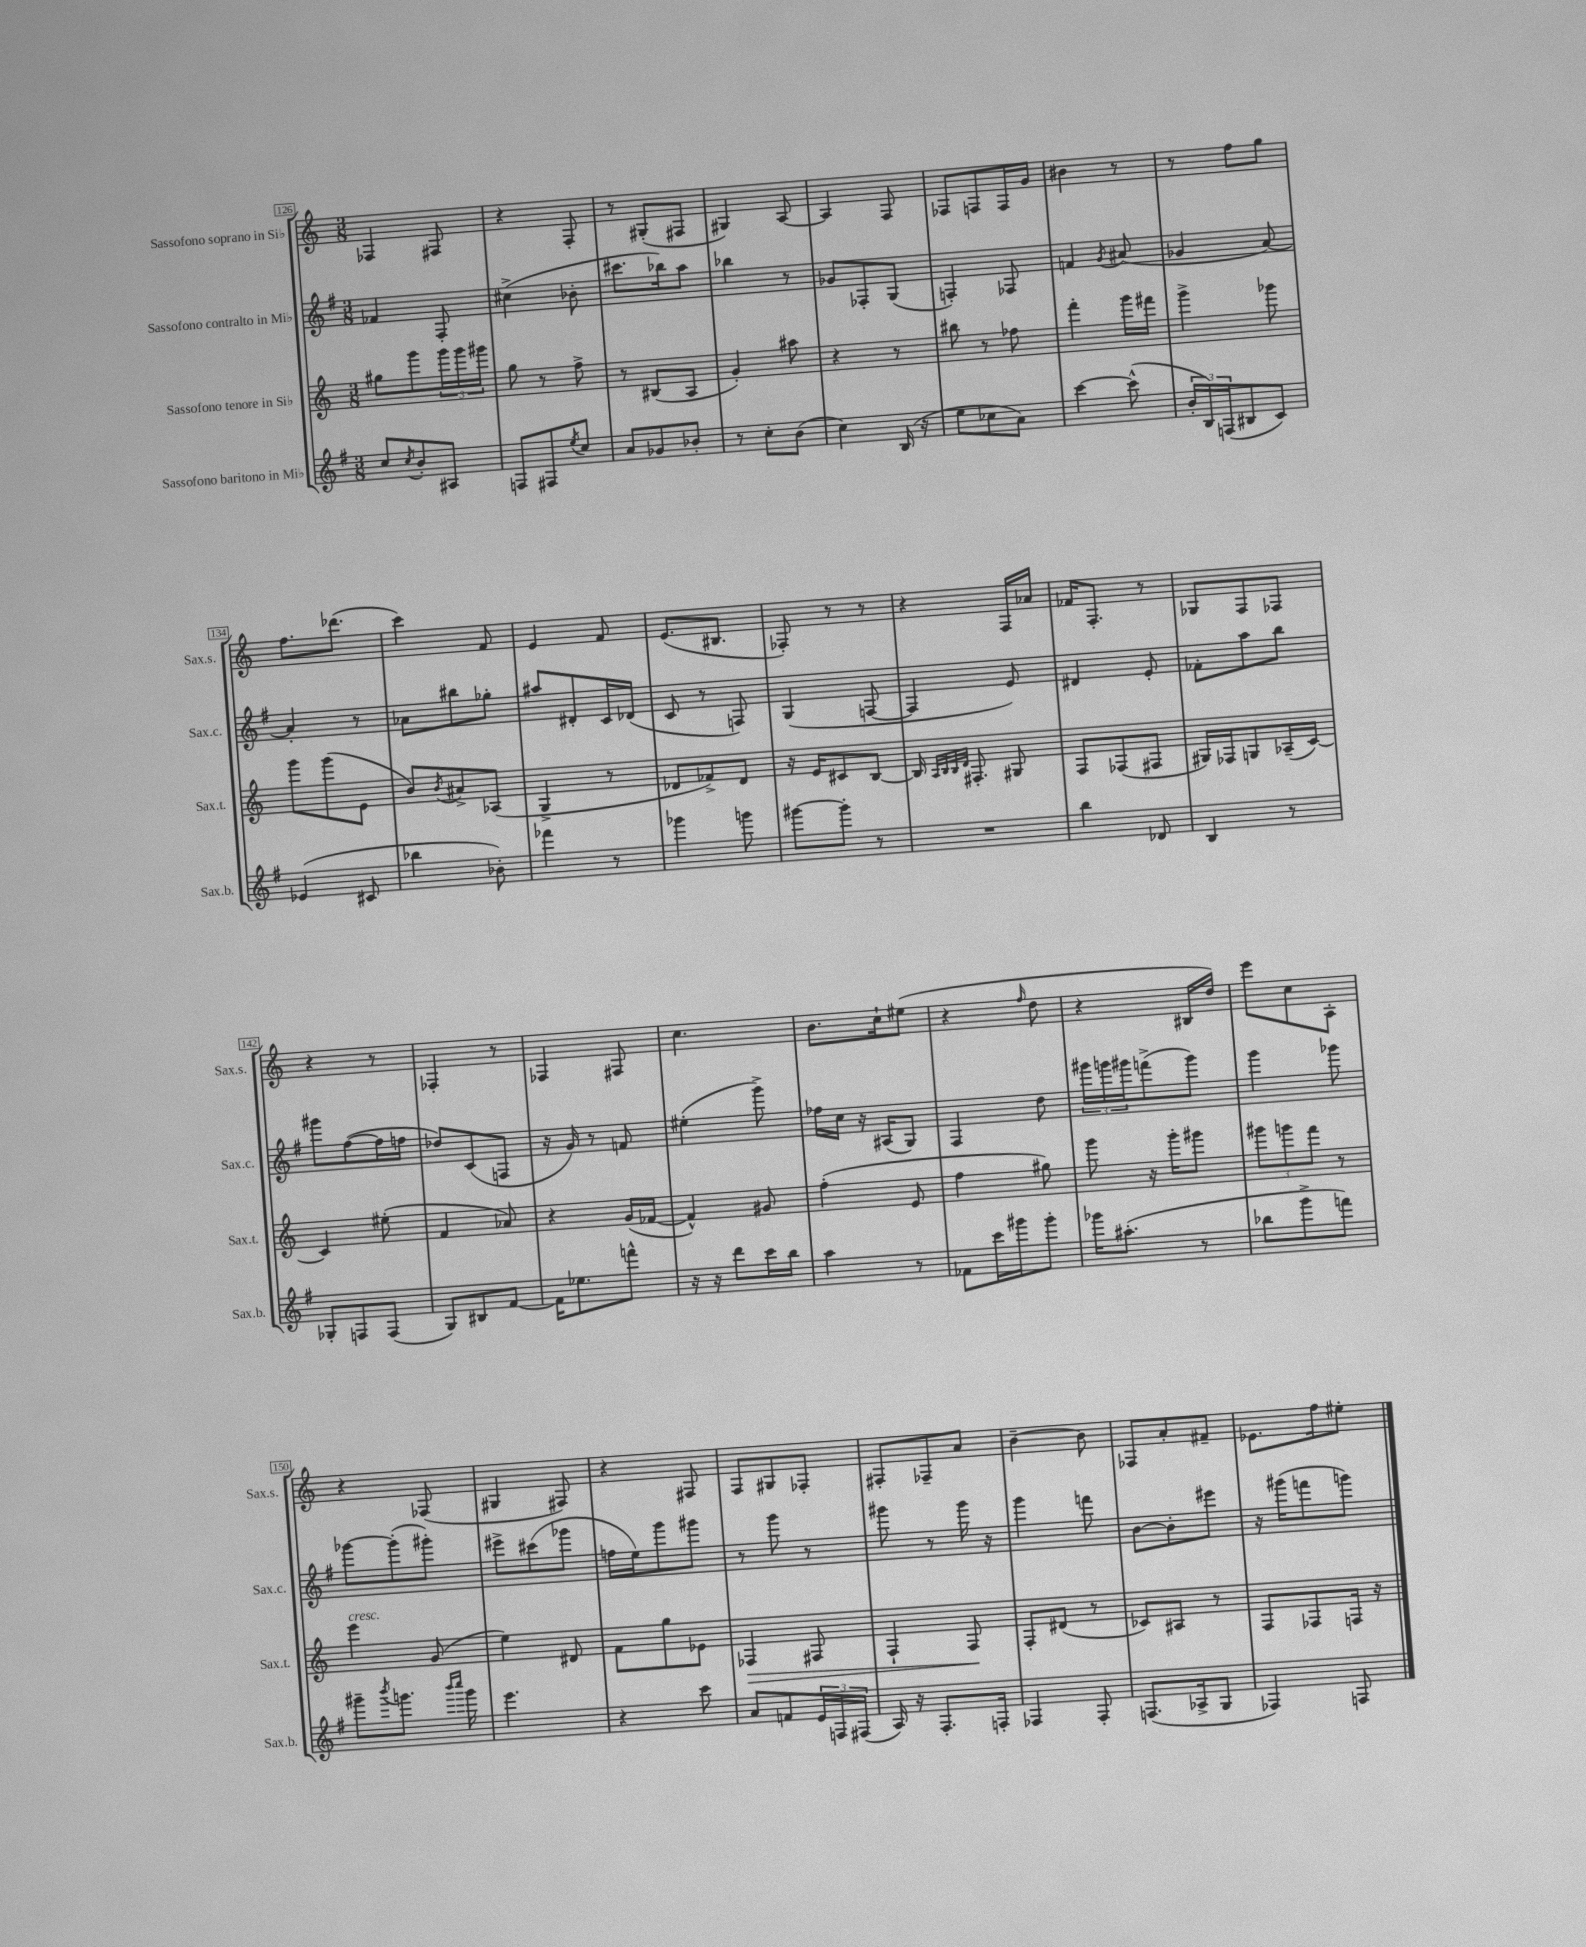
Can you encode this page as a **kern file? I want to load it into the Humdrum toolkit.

**kern	**kern	**kern	**kern
*staff4	*staff3	*staff2	*staff1
*clefG2	*clefG2	*clefG2	*clefG2
*k[f#]	*k[]	*k[f#]	*k[]
*M3/8	*M3/8	*M3/8	*M3/8
8cc	8gg#	4f-	4F-
8qcc	.	.	.
8b'	8ggg	.	.
8A#	24ggg	8F#'	8F#
.	24ggg	.	.
.	24ggg#	.	.
=	=	=	=
8F	8gg	(4cc#^	4r
8F#	8r	.	.
8qee	.	.	.
8cc	8ff^	8b-'	8F'
=	=	=	=
8a	8r	8.ccc#	8r
8g-	(8B#	.	(8G#'
.	.	16bb-)	.
8b-'	8A	8aa	8F#
=	=	=	=
8r	4g')	4bb-	4G#)
8cc'	.	.	.
(8b	8aa#	8r	[8A
=	=	=	=
4cc)	4r	8g-	4A]
.	.	8F-'	.
(16B	8r	(8G	8F
16r	.	.	.
=	=	=	=
8ee	8bb#	4F')	8F-
8cc-	8r	.	8F
8a)	8ff-	8F-	16F
.	.	.	16g
=	=	=	=
[4ccc	4fff'	4f	4b#
.	.	8qg	.
(8ccc^^]	16ggg	(8a#	8r
.	16fff#	.	.
=	=	=	=
24b'	4ggg^	4g-	8r
24B)	.	.	.
(24F	.	.	.
8B#	.	.	8ff
8c)	8ggg-	[8a)	8gg
=	=	=	=
(4e-	8ggg	4a']	8.ff
.	(8ggg	.	.
.	.	.	(8.ddd-
8c#	8e	8r	.
=	=	=	=
4bb-	8b)	8a-	4ccc)
.	8qb	.	.
.	8a#^	8bb#	.
8b-')	(8A-	8gg-'	8f
=	=	=	=
4fff-	4G^	8aa#	4e
.	.	8d#'	.
8r	8r	16c	8f
.	.	(16d-	.
=	=	=	=
4ggg-	8d-	8c	(8.e
.	8f-^)	8r	.
.	.	.	8.B#
8ggg	8d-	8F)	.
=	=	=	=
[8ggg#	16r	(4G	8F-')
.	16e	.	.
8ggg#']	8c#	.	8r
8r	[8B	[8F	8r
=	=	=	=
4.r	16B]	4F]	4r
.	32qqA	.	.
.	32qqB	.	.
.	32qqB	.	.
.	32qqd	.	.
.	8.F#'	.	.
.	8G#	8e)	16F
.	.	.	16a-
=	=	=	=
4bb	8F	4d#	16f-
.	.	.	8.F'
.	(8F-	.	.
8d-	8F#	8e'	8r
=	=	=	=
4B	16G#)	8f-'	8G-
.	16F-	.	.
.	8G	8aa	8F
8r	(16A-~	8bb	8F-
.	[16c)	.	.
=	=	=	=
8G-'	4c]	8ggg#	4r
8F	.	([8ff#	.
(8F	(8ee#'	16ff#]	8r
.	.	16ff	.
=	=	=	=
8G)	4f	8dd-)	4F-'
8B#	.	(8c	.
[8f#	8a-)	8F	8r
=	=	=	=
16f#]	4r	16r	4F-
8.ee-	.	16g)	.
.	.	8r	.
8fff^^	(16g	8f	8F#
.	[16f-	.	.
=	=	=	=
16r	4f-^^])	(4ee#'	4.cc
16r	.	.	.
8ddd	.	.	.
16ccc	8g#	8ggg^)	.
16bb	.	.	.
=	=	=	=
4aa	(4ff'	16ff-	8.b
.	.	16cc	.
.	.	16r	.
.	.	(16A#	16cc`
8r	8e	8G)	(8ee#
=	=	=	=
8f-	4ff	4F#	4r
16ccc	.	.	.
16ggg#	.	.	.
.	.	.	16qqff
8ggg#'	8gg#)	8dd	8dd
=	=	=	=
16ggg-	8ggg	24ggg#	4r
.	.	24ggg	.
(8.aa#'	.	.	.
.	.	24ggg#	.
.	16r	(8fff^	.
.	16ggg'	.	.
8r	8ggg#	8ggg#)	16B#
.	.	.	16dd)
=	=	=	=
8bb-	12ggg#	4ggg	8eee
.	12ggg	.	.
8ggg^	.	.	8cc
.	12fff	.	.
8fff)	8r	8ggg-	8A'
=	=	=	=
8ggg#~	4eee	[8ggg-	4r
8qbbb	.	.	.
8.ggg	.	(8ggg-']	.
.	(8g	8ggg#')	(8F-
16qqbbb	.	.	.
16qqcccc	.	.	.
16ggg	.	.	.
=	=	=	=
4.eee	4ee)	8eee#^	4G#
.	.	(8ccc#	.
.	8d#	8ggg-	8F#)
=	=	=	=
4r	8f	16ff	4r
.	.	16ee)	.
.	8gg	8ggg	.
8ccc	8e-	8ggg#	8F#
=	=	=	=
8a	4F-	8r	8F
8f	.	8ggg	8G#
24e	8F#	8r	8F-'
24F	.	.	.
(24F#	.	.	.
=	=	=	=
16A)	4F`	8ggg#	8F#'
16r	.	.	.
8.F#'	.	8r	8F-~
.	8F	16ggg#	8a
16F'	.	16r	.
=	=	=	=
4F-	8F'	4ggg	[4b~
.	(8d#	.	.
8F-'	8r	8fff	8b]
=	=	=	=
(8.F	8c-)	[8b	8F-
.	8A#	8b']	8a'
16A-^	.	.	.
8G	8r	8eee#	8f#~
=	=	=	=
4F-)	8F	16r	8.e-
.	.	(16ggg#	.
.	8F-	8fff	.
.	.	.	16ff
8F	16F	8ggg)	8ee#'
.	16r	.	.
==	==	==	==
*-	*-	*-	*-
